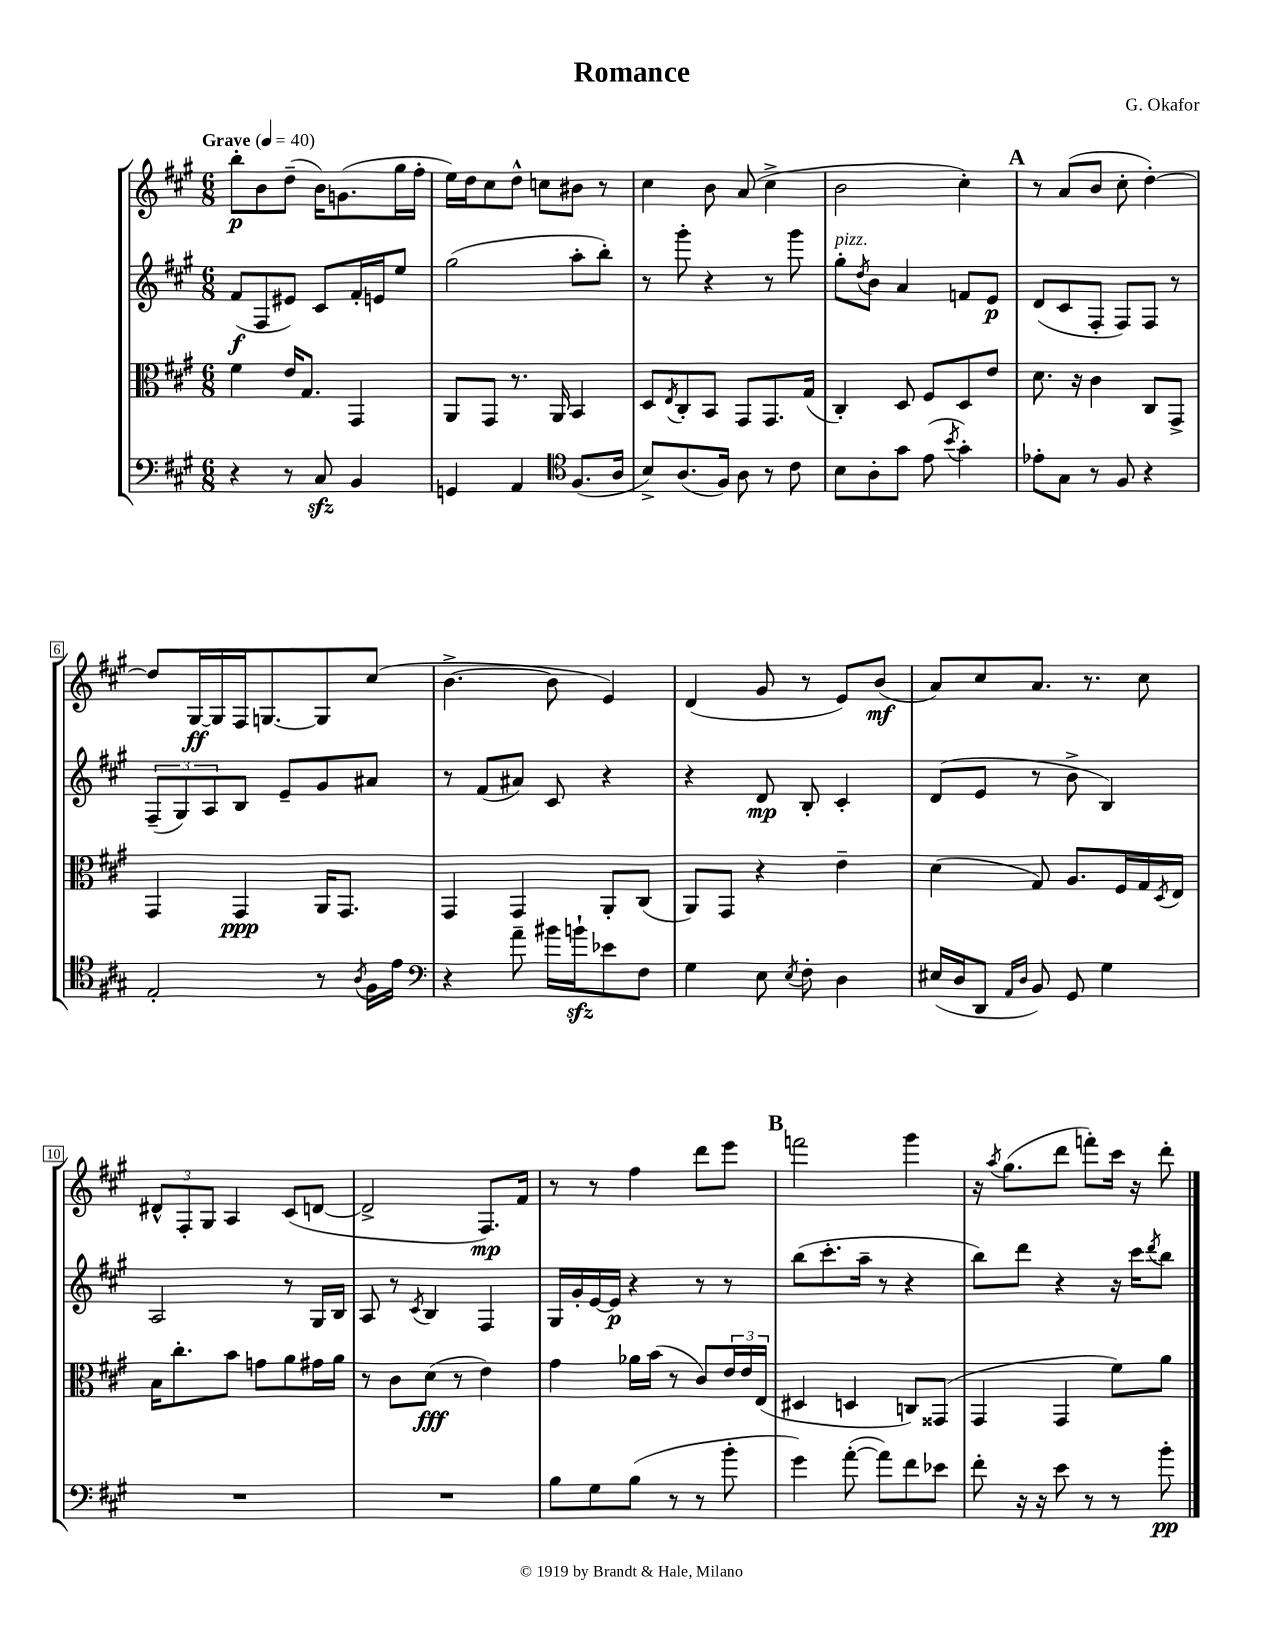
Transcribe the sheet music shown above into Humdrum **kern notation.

**kern	**dynam	**kern	**dynam	**kern	**dynam	**kern	**dynam
*part4	*part4	*part3	*part3	*part2	*part2	*part1	*part1
*staff4	*staff4	*staff3	*staff3	*staff2	*staff2	*staff1	*staff1
*clefF4	*	*clefC3	*	*clefG2	*	*clefG2	*
*k[f#c#g#]	*	*k[f#c#g#]	*	*k[f#c#g#]	*	*k[f#c#g#]	*
*M6/8	*	*M6/8	*	*M6/8	*	*M6/8	*
*MM40	*	*MM40	*	*MM40	*	*MM40	*
=1	=1	=1	=1	=1	=1	=1	=1
!	!	!	!	!	!	!LO:TX:a:B:t=Grave	!
4r	.	4f#\	.	(8f#/L	f	8bb'\L	p
.	.	.	.	8F#/	.	8b\	.
8r	.	16e/KL	.	8e#X/J)	.	(8dd~\J	.
.	.	8.G#/J	.	.	.	.	.
8C#zz/	.	.	.	8c#/L	.	16b\KL)	.
.	.	.	.	.	.	(8.gn\	.
4BB/	.	4GG#/	.	16f#'/L	.	.	.
.	.	.	.	16en/J	.	.	.
.	.	.	.	8ee/J	.	16gg#\L	.
.	.	.	.	.	.	16ff#'\JJ	.
=2	=2	=2	=2	=2	=2	=2	=2
4GGn/	.	8AA/L	.	(2gg#\	.	16ee\LL)	.
.	.	.	.	.	.	16dd\J	.
.	.	8GG#/J	.	.	.	8cc#\	.
4AA/	.	8.r	.	.	.	8dd^^\J	.
.	.	.	.	.	.	8ccn\L	.
.	.	16AA/	.	.	.	.	.
*clefC4	*	*	*	*	*	*	*
(8.F#/L	.	4BB/	.	8aa'\L	.	8b#X\J	.
.	.	.	.	8bb'\J)	.	8r	.
16A/Jk	.	.	.	.	.	.	.
=3	=3	=3	=3	=3	=3	=3	=3
8B^/L)	.	8D/L	.	8r	.	4cc#\	.
.	.	8qE/	.	.	.	.	.
(8.A/	.	8C#'/	.	8ggg#'\	.	.	.
.	.	8BB/J	.	4r	.	8b\	.
16F#/Jk)	.	.	.	.	.	.	.
8A\	.	8GG#/L	.	.	.	(8a/	.
8r	.	8.GG#/	.	8r	.	4cc#^\	.
8c#\	.	.	.	8ggg#\	.	.	.
.	.	(16G#/Jk	.	.	.	.	.
=4	=4	=4	=4	=4	=4	=4	=4
!	!	!	!	!LO:TX:a:i:t=pizz.	!	!	!
8B\L	.	4C#'/)	.	8gg#'\L	.	2b\	.
.	.	.	.	8qdd/	.	.	.
8A'\	.	.	.	8b\J	.	.	.
8g#\J	.	8D/	.	4a/	.	.	.
(8e\	.	8F#/L	.	.	.	.	.
8qb/	.	.	.	.	.	.	.
4g#'\)	.	8D/	.	8fn/L	.	4cc#'\)	.
.	.	8e/J	.	8e/J	p	.	.
!!LO:REH:place=s1:t=A
=5	=5	=5	=5	=5	=5	=5	=5
8e-X'\L	.	8.d\	.	(8d/L	.	8r	.
8G#\J	.	.	.	8c#/	.	(8a/L	.
.	.	16r	.	.	.	.	.
8r	.	4c#\	.	8F#'/J	.	8b/J	.
8F#/	.	.	.	8F#/L)	.	8cc#'\	.
4r	.	8C#/L	.	8F#/J	.	[4dd'\)	.
.	.	8GG#^/J	.	8r	.	.	.
!!LO:LB:g=z
=6	=6	=6	=6	=6	=6	=6	=6
2E'/	.	4GG#/	.	(12F#~/L	.	8dd/L]	.
.	.	.	.	12G#/)	.	.	.
.	.	.	.	.	.	[16G#/L	ff
.	.	.	.	12A/	.	.	.
.	.	.	.	.	.	16G#/]	.
.	.	4GG#/	ppp	8B/J	.	16F#/J	.
.	.	.	.	.	.	[8.Gn/	.
.	.	.	.	8e~/L	.	.	.
8r	.	16AA/KL	.	8g#/	.	8G/]	.
.	.	8.GG#/J	.	.	.	.	.
8qA/	.	.	.	.	.	.	.
16F#\LL	.	.	.	8a#X/J	.	(8cc#/J	.
16e\JJ	.	.	.	.	.	.	.
=7	=7	=7	=7	=7	=7	=7	=7
*clefF4	*	*	*	*	*	*	*
4r	.	4GG#/	.	8r	.	[4.b^\	.
.	.	.	.	(8f#/L	.	.	.
8a~\	.	4GG#/	.	8a#X/J)	.	.	.
16b#X\LL	.	.	.	8c#/	.	8b\]	.
16bnzz`\J	.	.	.	.	.	.	.
8e-X\	.	8AA'/L	.	4r	.	4e/)	.
8F#\J	.	(8C#/J	.	.	.	.	.
=8	=8	=8	=8	=8	=8	=8	=8
4G#\	.	8AA/L)	.	4r	.	(4d/	.
.	.	8GG#/J	.	.	.	.	.
8E\	.	4r	.	8d/	mp	8g#/	.
8qE/	.	.	.	.	.	.	.
8F#'\	.	.	.	8B'/	.	8r	.
4D\	.	4e~\	.	4c#'/	.	8e/L)	.
.	.	.	.	.	.	(8b/J	mf
=9	=9	=9	=9	=9	=9	=9	=9
(16E#X/LL	.	(4d\	.	(8d/L	.	8a/L)	.
16D/J	.	.	.	.	.	.	.
8DD/J	.	.	.	8e/J	.	8cc#/	.
16qqAA/LL	.	.	.	.	.	.	.
16qqD/JJ	.	.	.	.	.	.	.
8BB/)	.	8G#/)	.	8r	.	8.a/J	.
8GG#/	.	8.A/L	.	8b^\	.	.	.
.	.	.	.	.	.	8.r	.
4G#\	.	.	.	4B/)	.	.	.
.	.	16F#/L	.	.	.	.	.
.	.	16G#/	.	.	.	8cc#\	.
.	.	8qD/	.	.	.	.	.
.	.	16E/JJ	.	.	.	.	.
!!LO:LB:g=z
=10	=10	=10	=10	=10	=10	=10	=10
2.r	.	16B\KL	.	2A/	.	12d#X^^/L	.
.	.	8.cc#'\	.	.	.	.	.
.	.	.	.	.	.	12F#'/	.
.	.	.	.	.	.	12G#/J	.
.	.	8b\J	.	.	.	4A/	.
.	.	8gn\L	.	.	.	.	.
.	.	8a\	.	8r	.	(8c#/L	.
.	.	16g#X\L	.	16G#/LL	.	[8dn/J	.
.	.	16a\JJ	.	16B/JJ	.	.	.
=11	=11	=11	=11	=11	=11	=11	=11
2.r	.	8r	.	8A/	.	2d^/]	.
.	.	8c#\L	.	8r	.	.	.
.	.	.	.	8qc#/	.	.	.
.	.	(8d\J	fff	4B/	.	.	.
.	.	8r	.	.	.	.	.
.	.	4e\)	.	4F#/	.	8.F#/L)	mp
.	.	.	.	.	.	16f#/Jk	.
=12	=12	=12	=12	=12	=12	=12	=12
8B\L	.	4g#\	.	16G#/LL	.	8r	.
.	.	.	.	16g#'/	.	.	.
8G#\	.	.	.	[16e/	.	8r	.
.	.	.	.	16e/JJ]	p	.	.
(8B\J	.	16a-X\LL	.	4r	.	4ff#\	.
.	.	(16b\JJ	.	.	.	.	.
8r	.	8r	.	.	.	.	.
8r	.	8c#/L)	.	8r	.	8ddd\L	.
8b'\	.	24e/L	.	8r	.	8eee\J	.
.	.	24e/	.	.	.	.	.
.	.	(24E/JJ	.	.	.	.	.
!!LO:REH:place=s1:t=B
=13	=13	=13	=13	=13	=13	=13	=13
4g#\)	.	4D#X/	.	(8bb\L	.	2fffn\	.
.	.	.	.	8.ccc#'\	.	.	.
([8a'\	.	4Dn/	.	.	.	.	.
.	.	.	.	16aa~\Jk	.	.	.
8a\L])	.	.	.	8r	.	.	.
8f#\	.	8Cn/L)	.	4r	.	4ggg#\	.
8e-X\J	.	(8GG##X/J	.	.	.	.	.
=14	=14	=14	=14	=14	=14	=14	=14
8f#'\	.	4GG#/	.	8bb\L)	.	16r	.
.	.	.	.	.	.	8qaa/	.
.	.	.	.	.	.	(8.gg#\L	.
16r	.	.	.	8ddd\J	.	.	.
16r	.	.	.	.	.	.	.
8e\	.	4GG#/	.	4r	.	8ddd\J	.
8r	.	.	.	.	.	8fffn'\L)	.
8r	.	8f#\L)	.	16r	.	16ccc#\Jk	.
.	.	.	.	16ccc#\KL	.	16r	.
.	.	.	.	8qddd/	.	.	.
8b'\	pp	8a\J	.	8bb\J	.	8ddd'\	.
==	==	==	==	==	==	==	==
*-	*-	*-	*-	*-	*-	*-	*-
